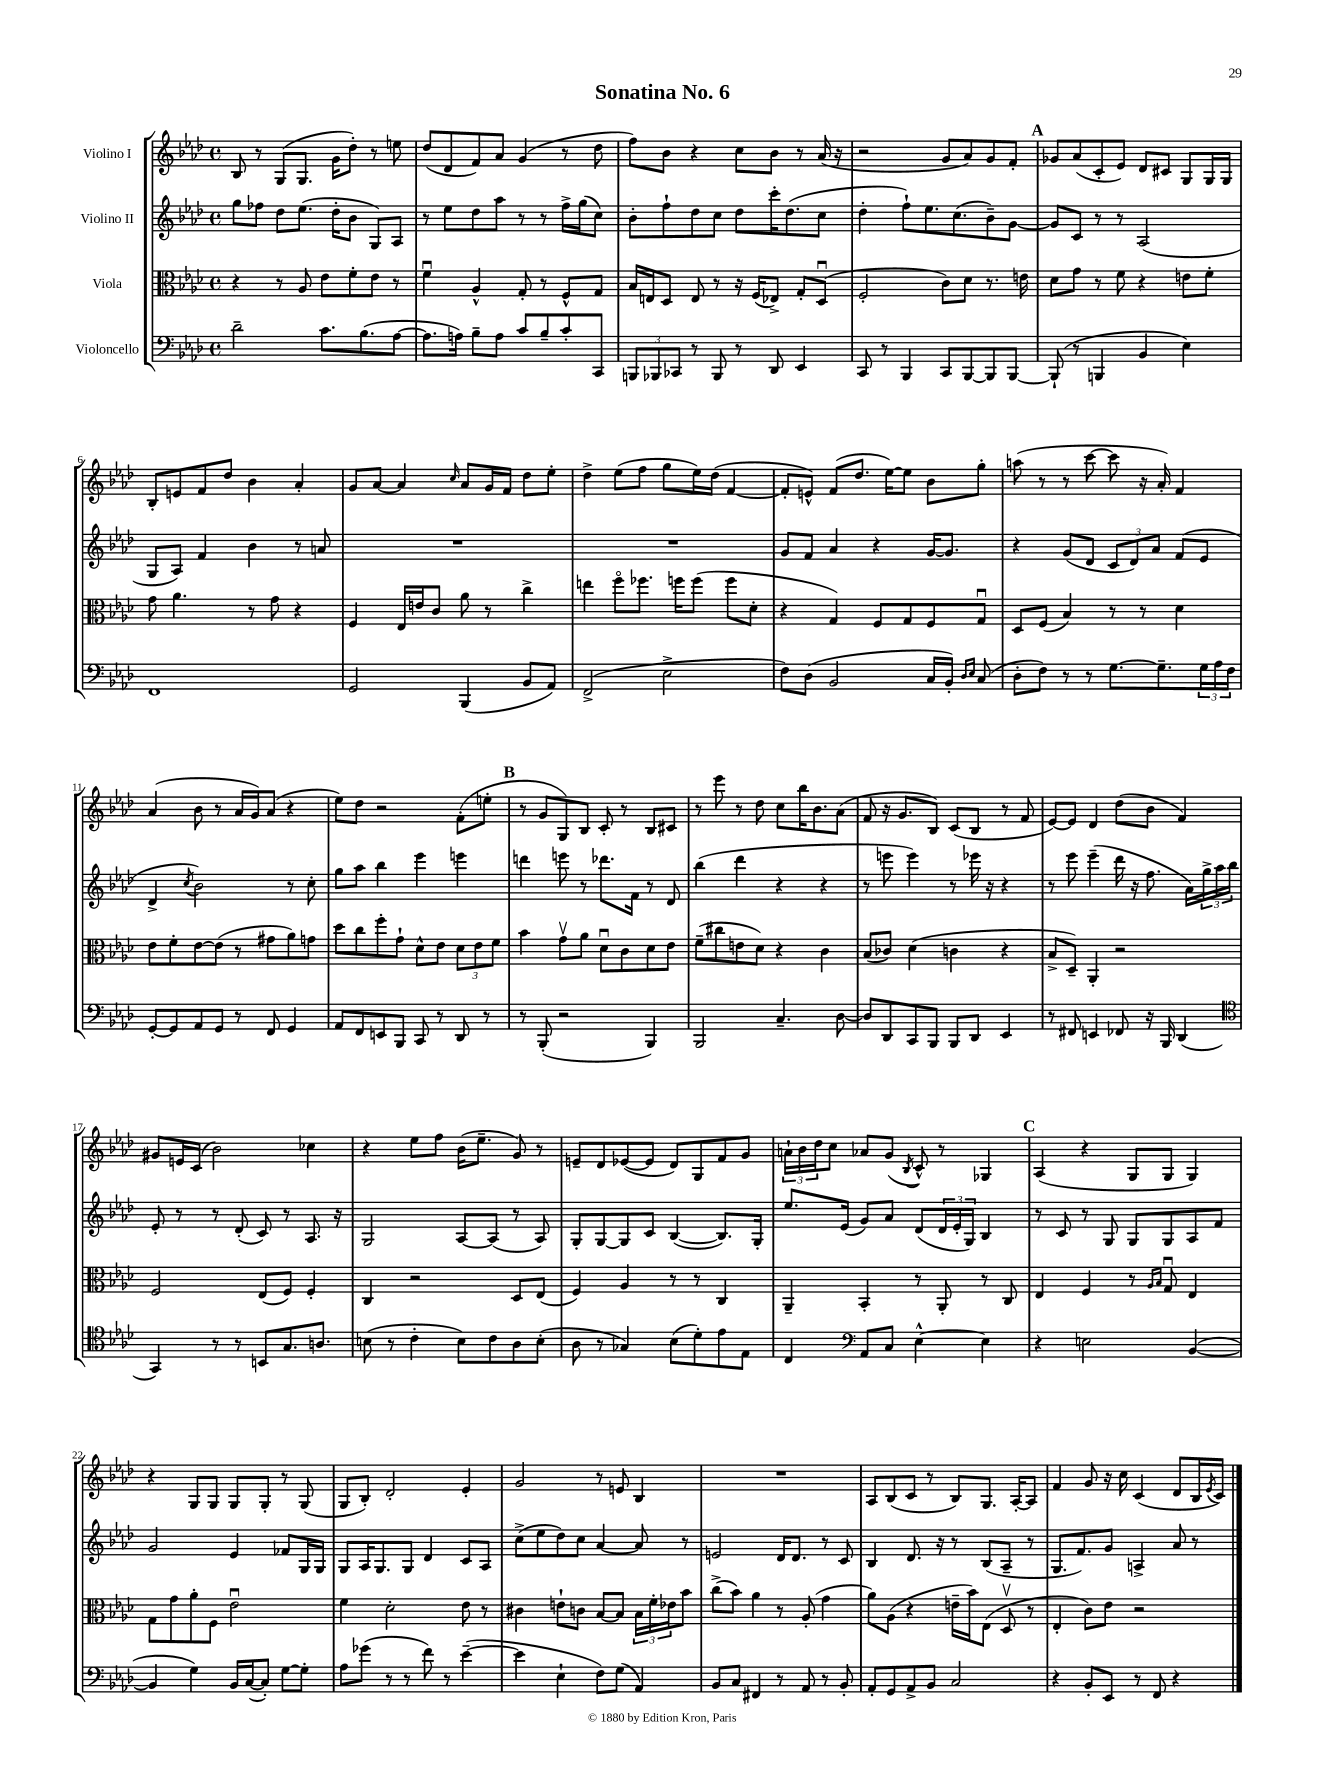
\header { title = "Sonatina No. 6" }
<<
\new StaffGroup <<
\new Staff = "s0" \with { instrumentName = "Violino I" } {
    \clef treble \key aes \major \defaultTimeSignature \time 4/4
    bes8 r8 g8( g8. g'16 des''8-.) r8 e''8 |
    des''8( des'8 f'8) aes'8 g'4( r8 des''8 |
    f''8) bes'8 r4 c''8 bes'8 r8 aes'16( r16 |
    r2 g'8 aes'8) g'8 f'8-. |
    \mark \markup { \bold "A" } ges'8 aes'8( c'8-. ees'8) des'8 cis'8 g8 g16 g16 |
    bes8-. e'8 f'8 des''8 bes'4 aes'4-. |
    g'8 aes'8~ aes'4 \grace { c''16 } aes'8 g'16 f'16 des''8 ees''8-. |
    des''4-> ees''8( f''8 g''8 ees''16) des''16( f'4~ |
    f'8-. e'8-^) f'8( des''8. ees''16~) ees''8 bes'8 g''8-. |
    a''8( r8 r8 c'''8~ c'''8 r16 aes'16-.) f'4 |
    aes'4( bes'8 r8 aes'16 g'16) aes'8( r4 |
    ees''8) des''8 r2 f'8-.( e''8-. |
    \mark \markup { \bold "B" } r8 g'8 g8) bes8 c'8-. r8 bes8 cis'8 |
    r8 ees'''8 r8 des''8 c''8 bes''16 bes'8. aes'8( |
    f'8 r16 g'8. bes8) c'8( bes8 r8 f'8 |
    ees'8~) ees'8 des'4 des''8( bes'8 f'4) |
    gis'8 e'16 c'16( bes'2) ces''4 |
    r4 ees''8 f''8 bes'16( ees''8.-- g'8) r8 |
    e'8-- des'8 ees'8~( ees'8 des'8) g8 f'8 g'8 |
    \tuplet 3/2 { a'16-! bes'16 des''16 } c''8 aes'8 g'8( \acciaccatura { bes8 } c'8-^) r8 ges4 |
    \mark \markup { \bold "C" } aes4( r4 g8 g8 g4) |
    r4 g8 g8 g8 g8-. r8 g8( |
    g8 bes8-.) des'2-. ees'4-. |
    g'2 r8 e'8 bes4 |
    R1 |
    aes8 bes8( c'8 r8 bes8) g8. aes16~-. aes8 |
    f'4 g'8 r16 c''16 c'4( des'8 bes16 \acciaccatura { ees'8 } c'16) \bar "|." |
}
\new Staff = "s1" \with { instrumentName = "Violino II" } {
    \clef treble \key aes \major \defaultTimeSignature \time 4/4
    g''8 fes''8 des''8 ees''8.( des''16-. bes'8 g8) aes8 |
    r8 ees''8 des''8 aes''8 r8 r8 f''16-> g''16( c''8) |
    bes'8-. f''8-! des''8 c''8 des''8 c'''16-. des''8.( c''8 |
    des''4-. f''8-!) ees''8. c''8.( bes'8--) g'8~ |
    \mark \markup { \bold "A" } g'8 c'8 r8 r8 aes2( |
    g8 aes8) f'4 bes'4 r8 a'8 |
    R1 |
    R1 |
    g'8 f'8 aes'4 r4 g'16~ g'8. |
    r4 g'8( des'8 \tuplet 3/2 { c'8 des'8) aes'8 } f'8( ees'8 |
    des'4-> \acciaccatura { c''8 } bes'2) r8 c''8-. |
    g''8 aes''8 bes''4 ees'''4 e'''4 |
    \mark \markup { \bold "B" } d'''4 e'''8 r8 des'''8. f'16 r8 des'8 |
    bes''4( des'''4 r4 r4 |
    r8 e'''8 e'''4) r8 ees'''16 r16 r4 |
    r8 ees'''8 ees'''4--( des'''16 r16 f''8. aes'16) \tuplet 3/2 { g''16-> aes''16 bes''16 } |
    ees'8-. r8 r8 des'8-.( c'8) r8 aes8. r16 |
    g2 aes8~ aes8( r8 aes8) |
    g8-. g8~ g8 c'8 bes4~( bes8.) g16-. |
    ees''8. ees'16( g'8) aes'8 des'8( \tuplet 3/2 { des'16 ees'16-. g16) } bes4 |
    \mark \markup { \bold "C" } r8 c'8 r8 g8 g8 g8 aes8 f'8 |
    g'2 ees'4 fes'8 g16 g16 |
    g8 aes16 g8. g8 des'4 c'8 aes8 |
    c''8->( ees''8 des''8) c''8 aes'4~ aes'8 r8 |
    e'2 des'16 des'8. r8 c'8 |
    bes4 des'8. r16 r8 bes8( aes8-- r8 |
    g8. f'8.) g'8 a4-> aes'8 r8 \bar "|." |
}
\new Staff = "s2" \with { instrumentName = "Viola" } {
    \clef alto \key aes \major \defaultTimeSignature \time 4/4
    r4 r8 aes8 ees'8 f'8-. ees'8 r8 |
    f'4\downbow aes4-^ g8-. r8 f8-^ g8 |
    bes16 e16 des8 e8 r8 r16 f16( ees8->) g8-. des8\downbow( |
    f2-. c'8) des'8 r8. e'16 |
    \mark \markup { \bold "A" } des'8 g'8 r8 f'8 r4 e'8 f'8-. |
    g'8 aes'4. r8 g'8 r4 |
    f4 ees16 e'16 c'8 aes'8 r8 c''4-> |
    e''4 f''8\flageolet fes''8. f''16 f''8( f''8 des'8-. |
    r4 g4) f8 g8 f8 g8\downbow |
    des8 f8( bes4) r8 r8 des'4 |
    ees'8 f'8-. ees'8~ ees'8( r8 gis'8 aes'8) g'8 |
    des''8 c''8 f''8-. g'8-! des'8-^ ees'8 \tuplet 3/2 { des'8 ees'8 f'8 } |
    \mark \markup { \bold "B" } bes'4 g'8\upbow aes'8 des'8\downbow c'8 des'8 ees'8 |
    f'8--( cis''8 e'8 des'8) r4 c'4 |
    bes8( ces'8) des'4( c'4 r4 |
    bes8-> des8--) aes,4-. r2 |
    f2 ees8( f8) f4-. |
    c4 r2 des8 ees8( |
    f4) aes4 r8 r8 c4 |
    aes,4-- bes,4-. r8 aes,8-. r8 c8 |
    \mark \markup { \bold "C" } ees4 f4 r8 \grace { aes16 bes16 } g8\downbow ees4 |
    g8 g'8 aes'8-. f8 ees'2\downbow |
    f'4 des'2-. ees'8 r8 |
    cis'4 e'8-! c'8 bes8~ bes8 \tuplet 3/2 { bes16 f'16-. ees'16 } bes'8 |
    c''8->( bes'8) aes'4 r8 aes8-.( g'4 |
    aes'8) aes8( r4 e'16-- bes'16) ees8( des8\upbow r8 |
    ees4-. c'8) ees'8 r2 \bar "|." |
}
\new Staff = "s3" \with { instrumentName = "Violoncello" } {
    \clef bass \key aes \major \defaultTimeSignature \time 4/4
    des'2-- c'8. bes8.( aes8~ |
    aes8. a16) bes8-- a8 c'8 bes8-- c'8-. c,8 |
    \tuplet 3/2 { b,,8 bes,,8 ces,8 } r8 bes,,8 r8 des,8 ees,4 |
    c,8 r8 bes,,4 c,8 bes,,8~ bes,,8 bes,,8~ |
    \mark \markup { \bold "A" } bes,,8-!( r8 b,,4 bes,4 ees4) |
    f,1 |
    g,2 bes,,4( bes,8 aes,8) |
    f,2->( ees2-> |
    f8) des8( bes,2 c16 bes,16-.) \grace { des16 ees16 } c8( |
    des8-. f8) r8 r8 g8.~ g8.-- \tuplet 3/2 { g16 aes16 f16 } |
    g,8~-. g,8 aes,8 g,8 r8 f,8 g,4 |
    aes,8 f,8 e,8 bes,,8 c,8 r8 des,8 r8 |
    \mark \markup { \bold "B" } r8 bes,,8-.( r2 bes,,4) |
    bes,,2 c4.-- des8~ |
    des8 des,8 c,8 bes,,8 bes,,8 des,8 ees,4 |
    r8 fis,8 e,4 fes,8 r16 bes,,16 des,4( |
    \clef tenor g,4) r8 r8 b,8 g8. a8. |
    b8( r8 c'4-. b8) c'8 aes8 b8-.( |
    aes8 r8 ges4) bes8( des'8-.) ees'8 ees8 |
    c4 \clef bass aes,8 c8 ees4~-^ ees4 |
    \mark \markup { \bold "C" } r4 e2 bes,4~( |
    bes,4 g4) bes,16 c16~( c8-.) g8~ g8-. |
    aes8 ges'8( r8 r8 f'8) r8 ees'4~--( |
    ees'4 ees4-! f8) g8( aes,4) |
    bes,8 c8 fis,4 r8 aes,8 r8 bes,8-. |
    aes,8-. g,8 aes,8-> bes,8 c2 |
    r4 bes,8-. ees,8 r8 f,8 r4 \bar "|." |
}
>>
>>
